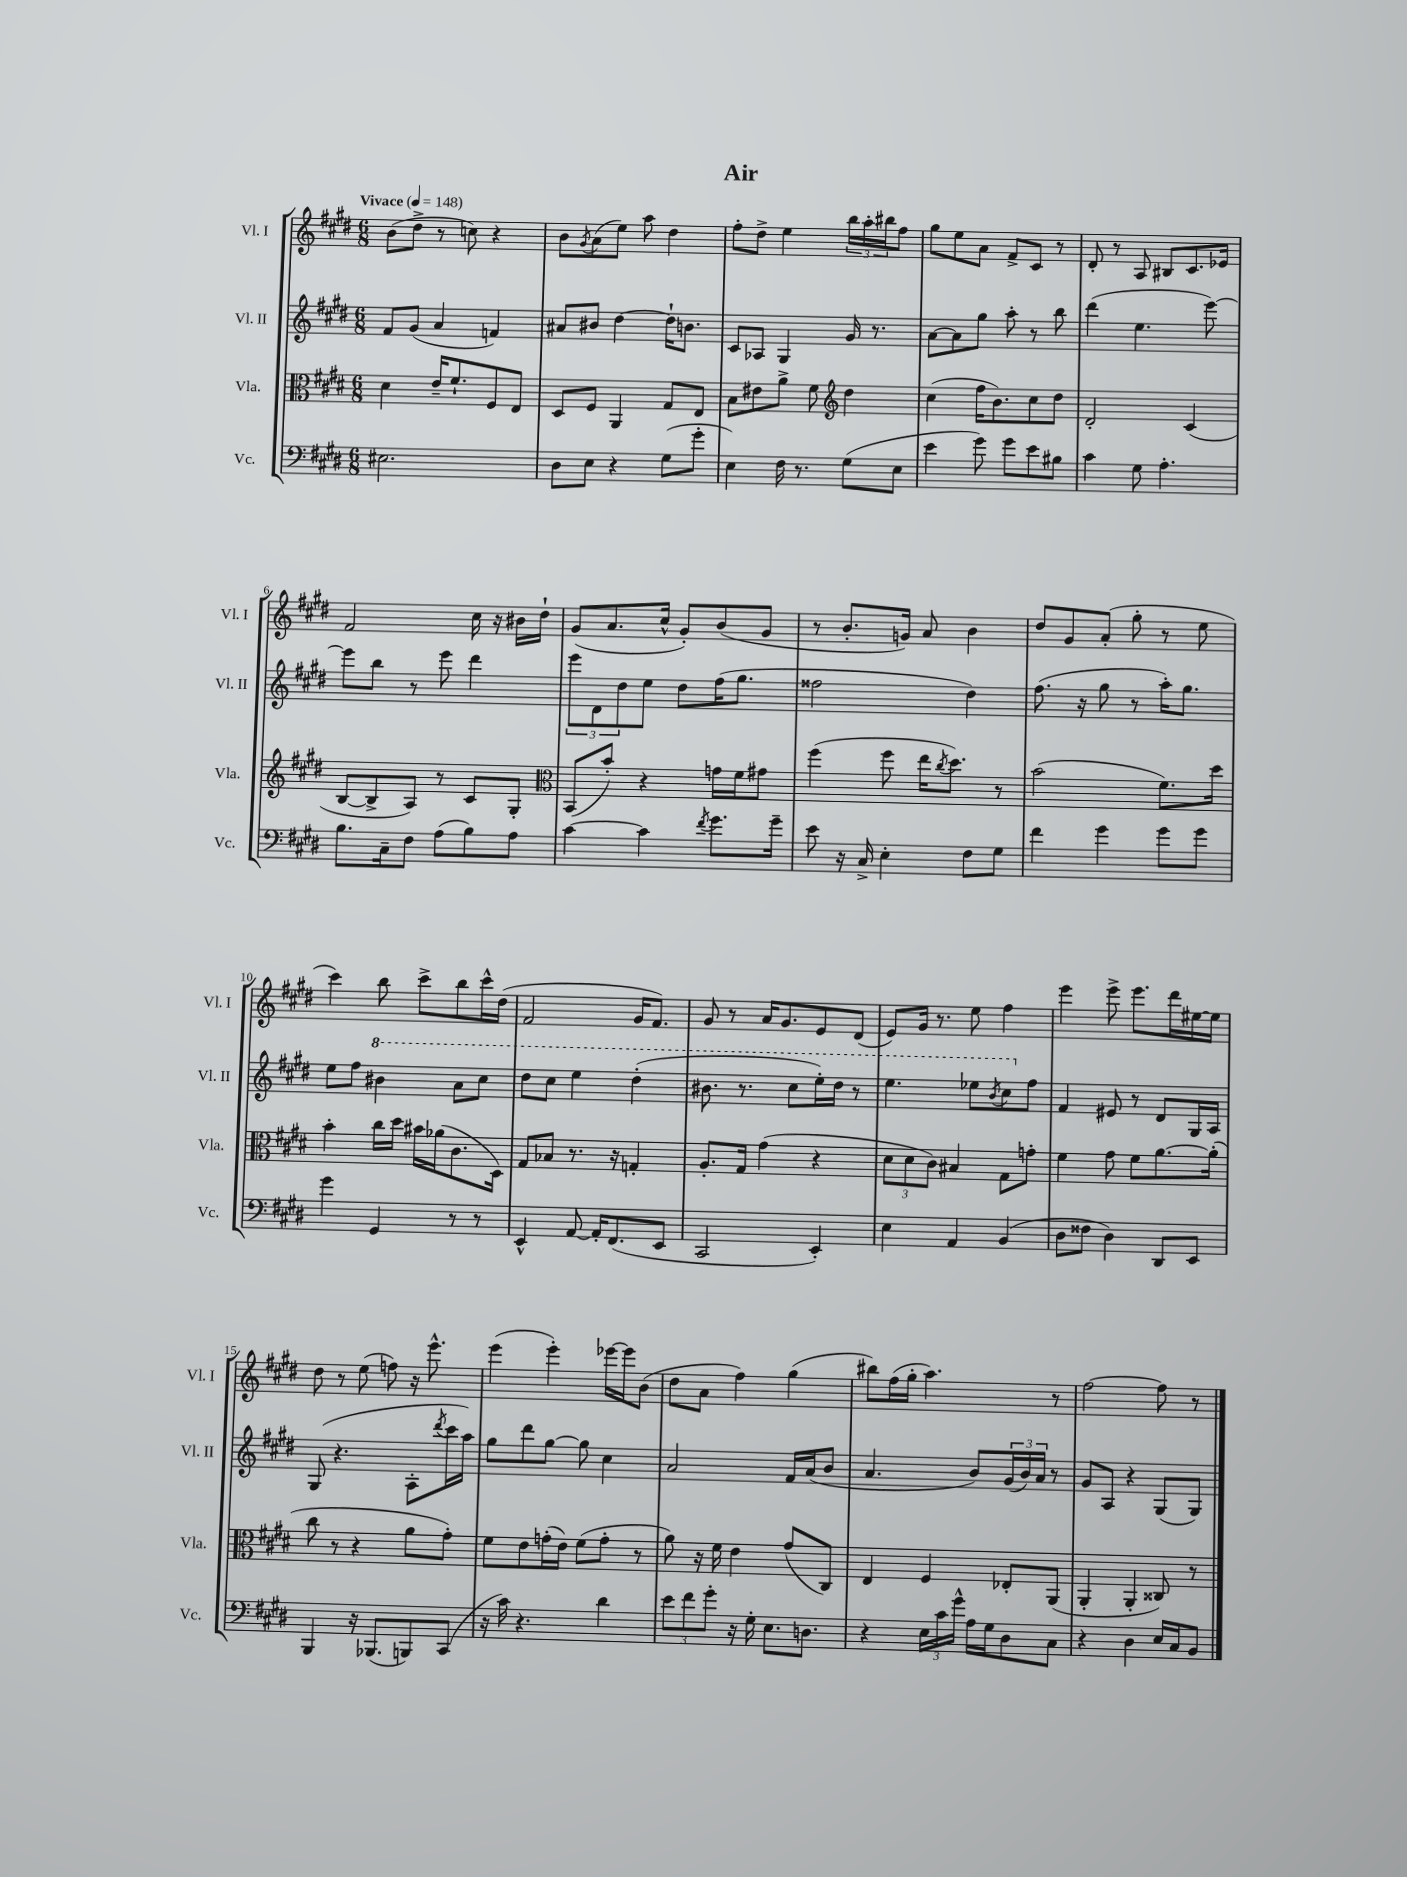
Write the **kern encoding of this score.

**kern	**kern	**kern	**kern
*part4	*part3	*part2	*part1
*staff4	*staff3	*staff2	*staff1
*I"Vc.	*I"Vla.	*I"Vl. II	*I"Vl. I
*I'Vc.	*I'Vla.	*I'Vl. II	*I'Vl. I
*clefF4	*clefC3	*clefG2	*clefG2
*k[f#c#g#d#]	*k[f#c#g#d#]	*k[f#c#g#d#]	*k[f#c#g#d#]
*M6/8	*M6/8	*M6/8	*M6/8
*MM148	*MM148	*MM148	*MM148
=1	=1	=1	=1
!	!	!	!LO:TX:a:B:t=Vivace
2.E#X\	4d#\	8f#/L	(8b\L
.	.	(8g#/J	8dd#^\J
.	16e~/KL	4a/	8r
.	8.f#`/	.	.
.	.	.	8ccn\)
.	8F#/	4fn/)	4r
.	8E/J	.	.
=2	=2	=2	=2
8D#\L	8D#/L	8a#X/L	8b\L
.	.	.	8qg#/
8E\J	8F#/J	8b#X/J	(8a\
4r	4AA/	[4dd#\	8ee\J)
.	.	.	8aa\
(8G#\L	8G#/L	16dd#`\KL]	4dd#\
.	.	8.bn\J	.
8g#'\J	8E/J	.	.
=3	=3	=3	=3
4E\)	8B\L	8c#/L	8ff#'\L
.	8e#X\	8A-X/J	8dd#^\J
16F#\	8a^\J	4G#/	4ee\
8.r	.	.	.
.	8f#\	.	.
*	*clefG2	*	*
(8G#\L	4dd#\	16g#/	24bb\LL
.	.	.	24aa'\
.	.	8.r	.
.	.	.	24bb#X\J
8E\J	.	.	8ff#\J
=4	=4	=4	=4
4e\	(4cc#\	[8a\L	8gg#\L
.	.	8a\]	8ee\
8g#\)	16ff#\KL	8gg#\J	8a\J
.	8.b\)	.	.
8g#\L	.	8aa'\	8f#^/L
8e\	8cc#\	8r	8c#/J
8B#X\J	8dd#\J	8bb\	8r
=5	=5	=5	=5
4c#\	2d#'/	(4ddd#\	8d#'/
.	.	.	8r
8G#\	.	4.ee\	8A/
4.A'\	.	.	8B#X/L
.	(4c#/	.	8.c#/
.	.	[8eee\)	.
.	.	.	16e-X/Jk
!!LO:LB:g=z
=6	=6	=6	=6
8.B\L	[8B/L	8eee\L]	2f#/
.	8B^/]	8bb\J	.
16C#~\k	.	.	.
8F#\J	8A/J)	8r	.
(8A\L	8r	8eee\	.
8B\)	8c#/L	4ddd#\	16cc#\
.	.	.	16r
8A\J	8G#'/J	.	16b#X\LL
.	.	.	16dd#`\JJ
=7	=7	=7	=7
*	*clefC3	*	*
[4c#\	(8BB/L	12eee\L	(8g#/L
.	.	12d#\	.
.	8b'/J)	.	8.a/
.	.	12dd#\	.
4c#\]	4r	8ee\J	.
.	.	.	16cc#^^/Jk
.	.	8dd#\L	8g#'/L)
8qf#/	.	.	.
8.g#\L	16gn\LL	(16ff#\K	(8b/
.	16f#\J	8.gg#\J	.
.	8g#X\J	.	8g#/J
16g#~\Jk	.	.	.
=8	=8	=8	=8
8e\	(4ff#\	2ff##X\	8r
16r	.	.	8.b'/L
16C#^/	.	.	.
4E'\	8ff#\	.	.
.	.	.	16gn/Jk)
.	16ee\KL	.	8a/
.	8qcc#/	.	.
.	8.dd#\J)	.	.
8F#\L	.	4dd#\)	4b\
8G#\J	8r	.	.
=9	=9	=9	=9
4f#\	(2b\	(8.ff#\	8dd#/L
.	.	.	8g#/
.	.	16r	.
4g#\	.	8gg#\	(8a'/J
.	.	8r	8gg#'\
8g#\L	8.f#\L)	16aa'\KL)	8r
.	.	8.gg#\J	.
8g#\J	.	.	8ee\
.	16dd#\Jk	.	.
!!LO:LB:g=z
=10	=10	=10	=10
4g#\	4b'\	8ee\L	4ccc#\)
.	.	8ff#\J	.
*	*	*8va	*
4GG#/	16cc#\LL	4bb#X\	8bb\
.	16dd#\JJ	.	.
.	16b#X\LL	.	8ccc#^\L
.	(16a-X\J	.	.
8r	8.c#\	8aa\L	8bb\
8r	.	8ccc#\J	16ccc#^^\L
.	16D#\Jk)	.	(16dd#\JJ
=11	=11	=11	=11
4EE^^/	8G#/L	8ddd#\L	2f#/
.	8B-X/J	8ccc#\J	.
[8AA/	8.r	4eee\	.
16AA'/KL]	.	.	.
(8.FF#/	16r	.	.
.	4Gn'/	(4ddd#'\	16g#/KL
.	.	.	8.f#/J)
8EE/J	.	.	.
=12	=12	=12	=12
2CC#/	8.A'/L	8.bb#X\	8g#/
.	.	.	8r
.	16G#/Jk	8.r	.
.	(4g#\	.	16a/KL
.	.	.	8.g#/
.	.	8ccc#\L	.
4EE'/)	4r	16eee'\L)	8e/
.	.	16ddd#\JJ	.
.	.	8r	(8d#/J
=13	=13	=13	=13
4E\	12d#\L	4.eee\	8e/L)
.	12d#\	.	.
.	.	.	16g#/Jk
.	12c#\J)	.	.
.	.	.	8.r
4AA/	4B#X/	.	.
.	.	8eee-X\L	8ee\
.	.	8qbb/	.
(4BB/	8G#\L	8ccc#\	4ff#\
*	*	*X8va	*
.	8gn'\J	8ff#\J	.
=14	=14	=14	=14
8D#\L	4f#\	4f#/	4eee\
8F##X\J	.	.	.
4D#\)	8g#\	8e#X/	8eee^\
.	8f#\L	8r	8.eee\L
8DD#/L	[8.a\	8d#/L	.
.	.	.	16ddd#\L
8EE/J	.	16G#/L	[16ee#X\
.	(16a'\Jk]	16A/JJ	16ee#\JJ]
!!LO:LB:g=z
=15	=15	=15	=15
4BBB/	8cc#\	(8G#/	8dd#\
.	8r	4.r	8r
16r	4r	.	(8ee\
(8.BBB-X/L	.	.	.
.	.	.	8ffn\)
8BBBn/)	8a\L	8A'\L	16r
.	.	.	8.eee^^\
.	.	8qddd#/	.
(8CC#/J	8g#'\J)	16ccc#\L	.
.	.	16aa\JJ)	.
=16	=16	=16	=16
16r	8f#\L	8gg#\L	(4eee\
16c#\)	.	.	.
4.r	8e\	8ddd#\	.
.	(16gn'\L	[8gg#\J	4eee'\)
.	16e\JJ)	.	.
.	(8f#\L	8gg#\]	.
4d#\	8g'\J	4cc#\	[16eee-X\LL
.	.	.	16eee-\J]
.	8r	.	(8b\J
=17	=17	=17	=17
12e\L	8a\)	2a/	8dd#\L
12f#\	.	.	.
.	16r	.	8a\J
12g#'\J	.	.	.
.	16f#\	.	.
16r	4e\	.	4ff#\)
16G#'\	.	.	.
8.E\L	.	.	.
.	(8g#/L	16f#/LL	(4gg#\
8.Dn\J	.	(16a/J	.
.	8C#/J)	8b/J	.
=18	=18	=18	=18
4r	4E/	4.a/	8bb#X\L)
.	.	.	(16ff#\L
.	.	.	16gg#'\JJ
24E\LL	4F#/	.	4.aa\)
24c#\	.	.	.
24g#^^\JJ	.	.	.
16A\LL	.	8b/L)	.
16G#\J	.	.	.
8D#\	8E-X'/L	(24g#/L	.
.	.	24b/)	.
.	.	24a/JJ	.
8C#\J	(8AA/J	8r	8r
=19	=19	=19	=19
4r	4AA'/	8g#/L	[2ff#\
.	.	8A/J	.
4D#\	4AA'/	4r	.
16E/LL	8C##X/)	(8G#/L	8ff#\]
16C#/J	.	.	.
8BB/J	8r	8G#/J)	8r
==	==	==	==
*-	*-	*-	*-
